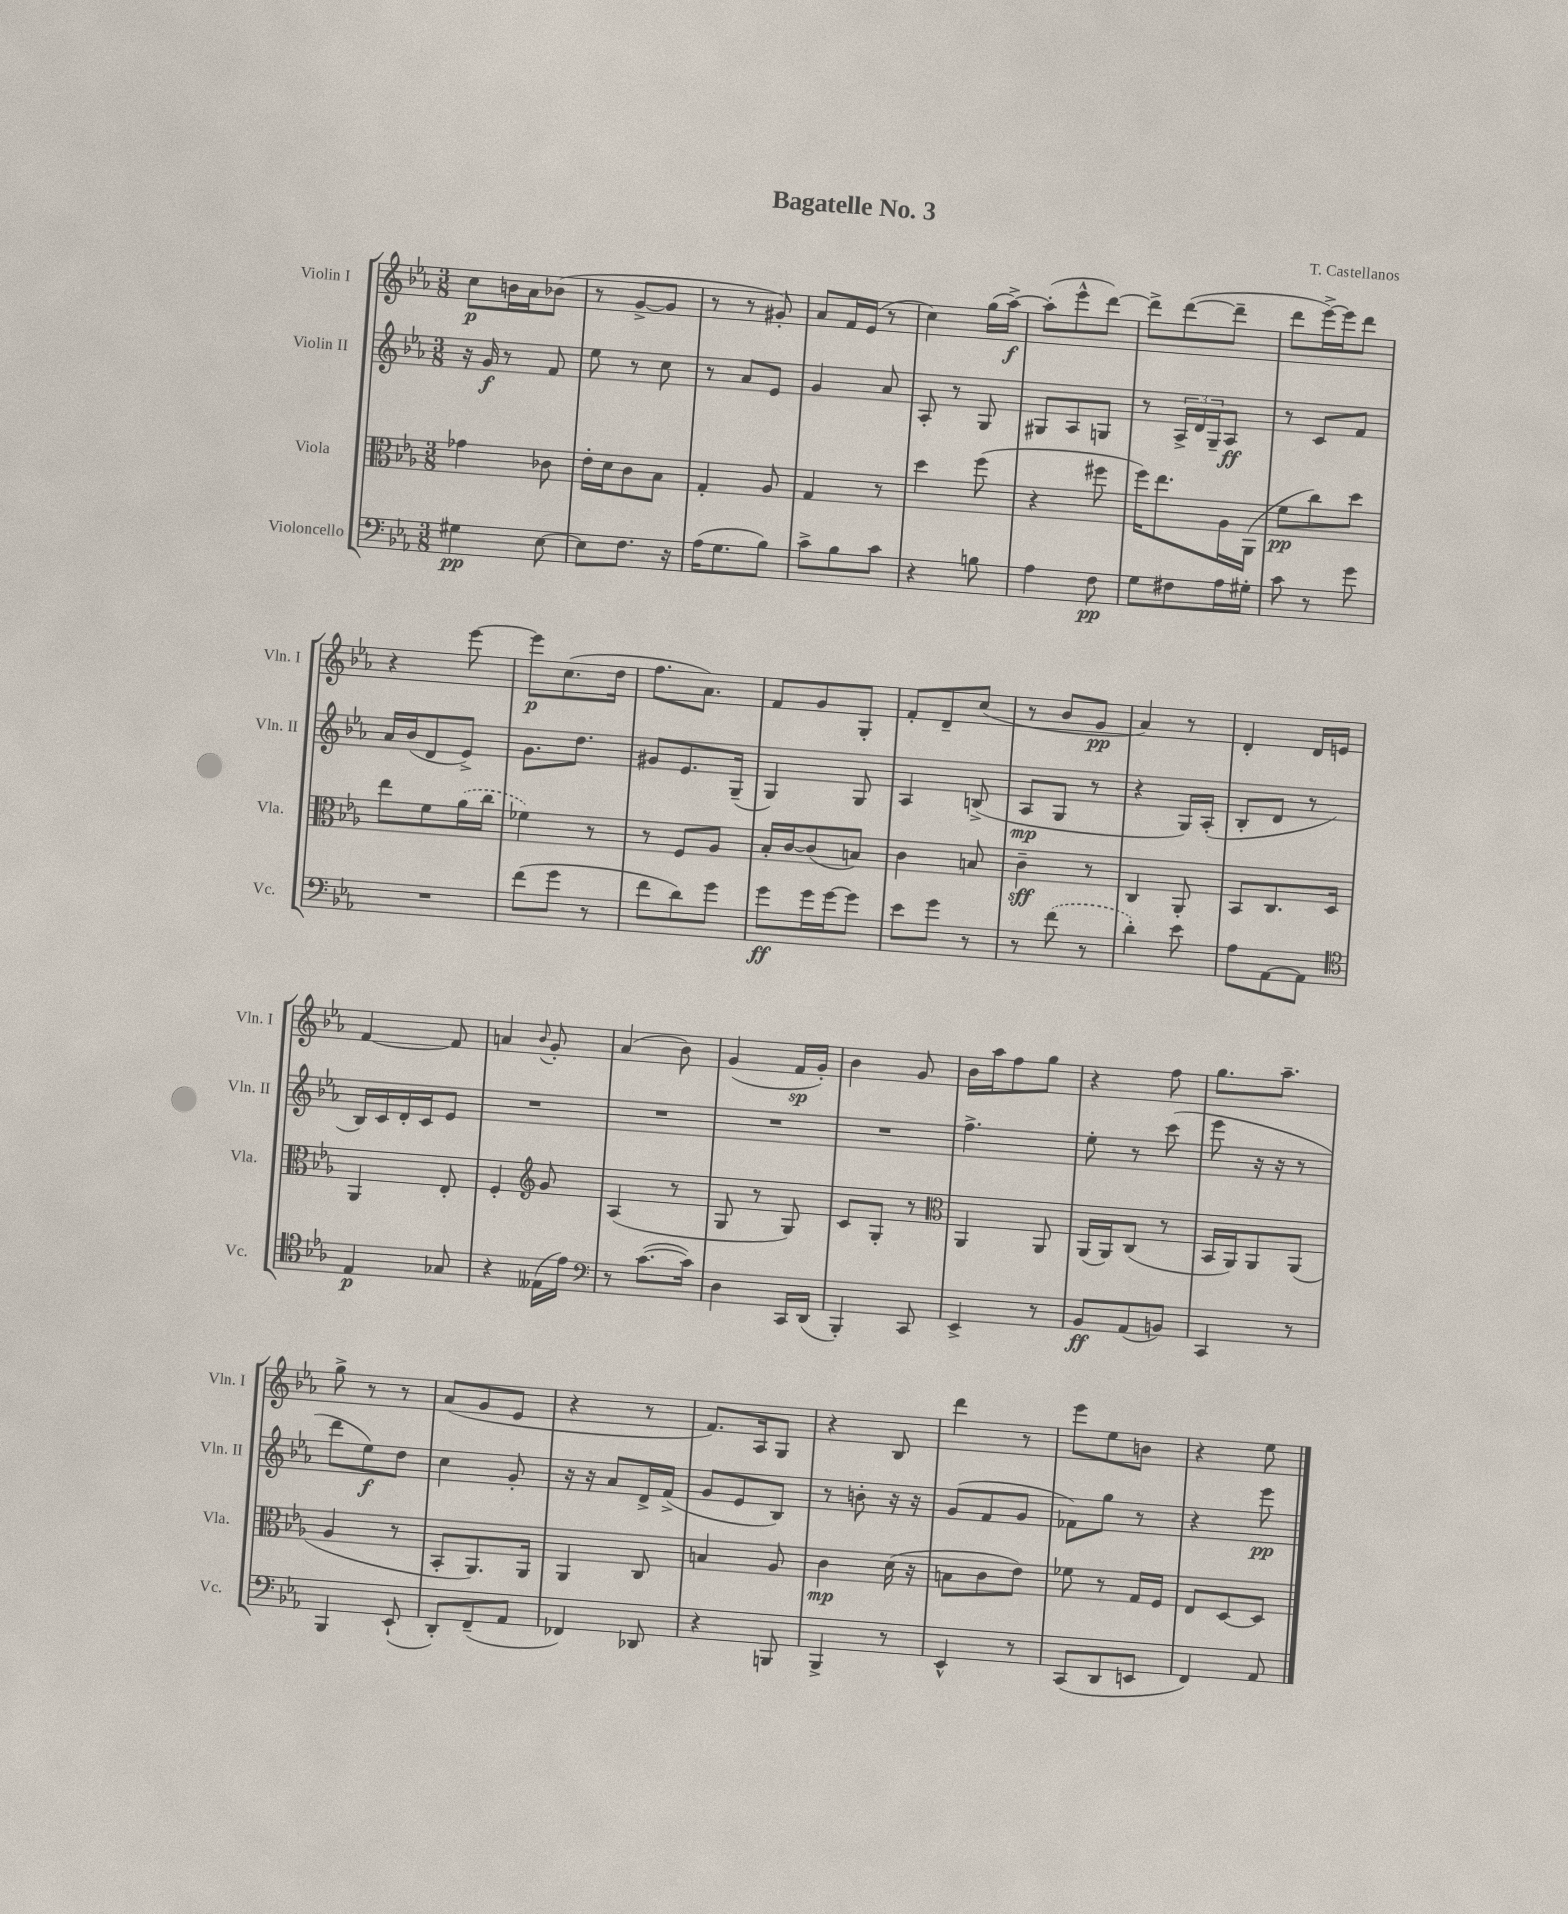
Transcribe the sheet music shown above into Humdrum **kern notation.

**kern	**kern	**kern	**kern
*staff4	*staff3	*staff2	*staff1
*clefF4	*clefC3	*clefG2	*clefG2
*k[b-e-a-]	*k[b-e-a-]	*k[b-e-a-]	*k[b-e-a-]
*M3/8	*M3/8	*M3/8	*M3/8
4G#\	4g-\	16r	8cc\L
.	.	16g/	.
.	.	8r	16b\L
.	.	.	16a-\J
[8E-\	8c-\	8f/	(8b-\J
=	=	=	=
8E-\]L	16e-'\LL	8ee-\	8r
.	16d\J	.	.
8.F\J	8c\	8r	[8g^/L
.	8B-\J	8cc\	8g/]J
16r	.	.	.
=	=	=	=
(16A-\LK	4G'/	8r	8r
8.G\	.	.	.
.	.	8a-/L	8r
8B-\J)	8A-/	8e-/J	8g#'/)
=	=	=	=
8c^\L	4G/	4g/	8a-/L
8B-\	.	.	16f/L
.	.	.	(16e-/JJ
8c\J	8r	8a-/	8r
=	=	=	=
4r	4dd\	8A-'/	4cc\)
.	.	8r	.
8B\	(8ff\	8G/	(16gg\LL
.	.	.	[16aa-^\JJ)
=	=	=	=
4A-\	4r	8G#/L	(8aa-'\]L
.	.	8A-/	8eee-^^\
8F\	8ff#\	8G/J	[8ddd\J)
=	=	=	=
8G\L	16ff\LK)	8r	8ddd^\]L
.	8.ee-\	.	.
8F#\	.	24A-^/LL	([8ddd\
.	.	24d/	.
.	.	24G~/J	.
16A-\L	16A-\L	8A-/J	8ddd~\]J
16G#'\JJ	(16AA-\JJ	.	.
=	=	=	=
8c\	8f\L	8r	8ddd\L
8r	8cc\)	8c/L	[16eee-^\L)
.	.	.	16eee-\]J
8g\	8dd\J	8f/J	8ddd\J
=	=	=	=
4.r	8ee-\L	16a-/LL	4r
.	.	(16b-/J	.
.	8f\	8d/	.
.	(16a-\L	8e-^/J)	[8eee-\
.	16cc\JJ	.	.
=	=	=	=
(8f\L	4f-\)	8.g\L	8eee-\]L
8g\J	.	.	(8.cc\
.	.	8.dd\J	.
8r	8r	.	.
.	.	.	16dd\Jk
=	=	=	=
8f\L	8r	8g#/L	8.ff\L
8d\)	8F/L	8.e-/	.
.	.	.	8.a-\J)
8g\J	8A-/J	.	.
.	.	(16G~/Jk	.
=	=	=	=
8g\L	16B-'/LL	4G/)	8f/L
.	[16c/J	.	.
16g\L	(8c/]	.	8g/
[16g\J	.	.	.
8g\]J	8B/J)	8G/	8G'/J
=	=	=	=
8e-\L	4c\	4A-/	8f'/L
8g\J	.	.	8d~/
8r	8B/	(8B^/	(8cc/J
=	=	=	=
8r	4c~\	8A-/L	8r
(8f\	.	8G/J	8b-/L
8r	8r	8r	8g/J
=	=	=	=
4d'\)	4C/	4r	4a-/)
8e-\	8AA-'/	16G/LL)	8r
.	.	(16A-'/JJ	.
=	=	=	=
8A-\L	8BB-/L	8B-'/L	4d'/
[8AA-\	8.C/	8d/J	.
8AA-\]J	.	8r	16d/LL
.	16D/Jk	.	16e/JJ
=	=	=	=
*clefC4	*	*	*
4E-/	4AA-/	16B-/LL)	[4f/
.	.	16c/	.
.	.	16d'/	.
.	.	16c/J	.
8G-/	8E-'/	8e-/J	8f/]
=	=	=	=
4r	4F'/	4.r	4a/
*	*clefG2	*	*
.	.	.	8qqb-/
(16E--\LL	8g/	.	8g'/
16e-\JJ)	.	.	.
=	=	=	=
*clefF4	*	*	*
8r	(4A-/	4.r	(4a-/
([8.c\L	.	.	.
.	8r	.	8b-\)
16c\]Jk)	.	.	.
=	=	=	=
4D\	8G/	4.r	(4g/
.	8r	.	.
16CC/LL	8G/)	.	16f/LL
(16DD/JJ	.	.	16g'/JJ)
=	=	=	=
4BBB-'/)	8c/L	4.r	4b-\
.	8G'/J	.	.
8CC/	8r	.	8g/
=	=	=	=
*	*clefC3	*	*
4EE-^/	4AA-/	4.ff^\	16b-\LL
.	.	.	16aa-\J
.	.	.	8ff\
8r	8AA-/	.	8gg\J
=	=	=	=
8BB-/L	(16AA-/LL	8ee-'\	4r
.	16AA-/J)	.	.
(8AA-/	(8C/J	8r	.
8BB/J)	8r	(8ccc\	8ff\
=	=	=	=
4CC/	16BB-/LL	8eee-\	8.gg\L
.	16AA-/J)	.	.
.	8AA-/	16r	.
.	.	16r	8.aa-~\J
8r	(8AA-/J	8r	.
=	=	=	=
4BBB-/	4A-/	8ddd\L	8gg^\
.	.	8ee-\)	8r
(8EE-`/	8r	8dd\J	8r
=	=	=	=
8DD'/L)	8BB-'/L	4cc\	(8a-/L
(8FF~/	8.AA-/)	.	8g/
8AA-/J	.	8g'/	8e-/J
.	16AA-/Jk	.	.
=	=	=	=
4FF-/)	4AA-/	16r	4r
.	.	16r	.
.	.	8a-/L	.
8DD-/	8C/	16d^/L	8r
.	.	(16f^/JJ	.
=	=	=	=
4r	4B/	8g/L	8.f/L)
.	.	8e-/	.
.	.	.	16A-/k
8BBB/	8A-/	8B-/J)	8G/J
=	=	=	=
4BBB-^/	4c\	8r	4r
.	.	8b'\	.
8r	(16d\	16r	8B-/
.	16r	16r	.
=	=	=	=
4EE-^^/	8B\L	(8g/L	4ddd\
.	8c\	8f/	.
8r	8e-\J)	8g/J	8r
=	=	=	=
(8CC/L	8f-\	8f-\L)	8eee-\L
8DD/	8r	8gg\J	8ee-\
8EE/J	16G/LL	8r	8b\J
.	16F/JJ	.	.
=	=	=	=
4FF/)	8E-/L	4r	4r
.	[8D/	.	.
8AA-/	8D/]J	8eee-\	8ee-\
==	==	==	==
*-	*-	*-	*-
